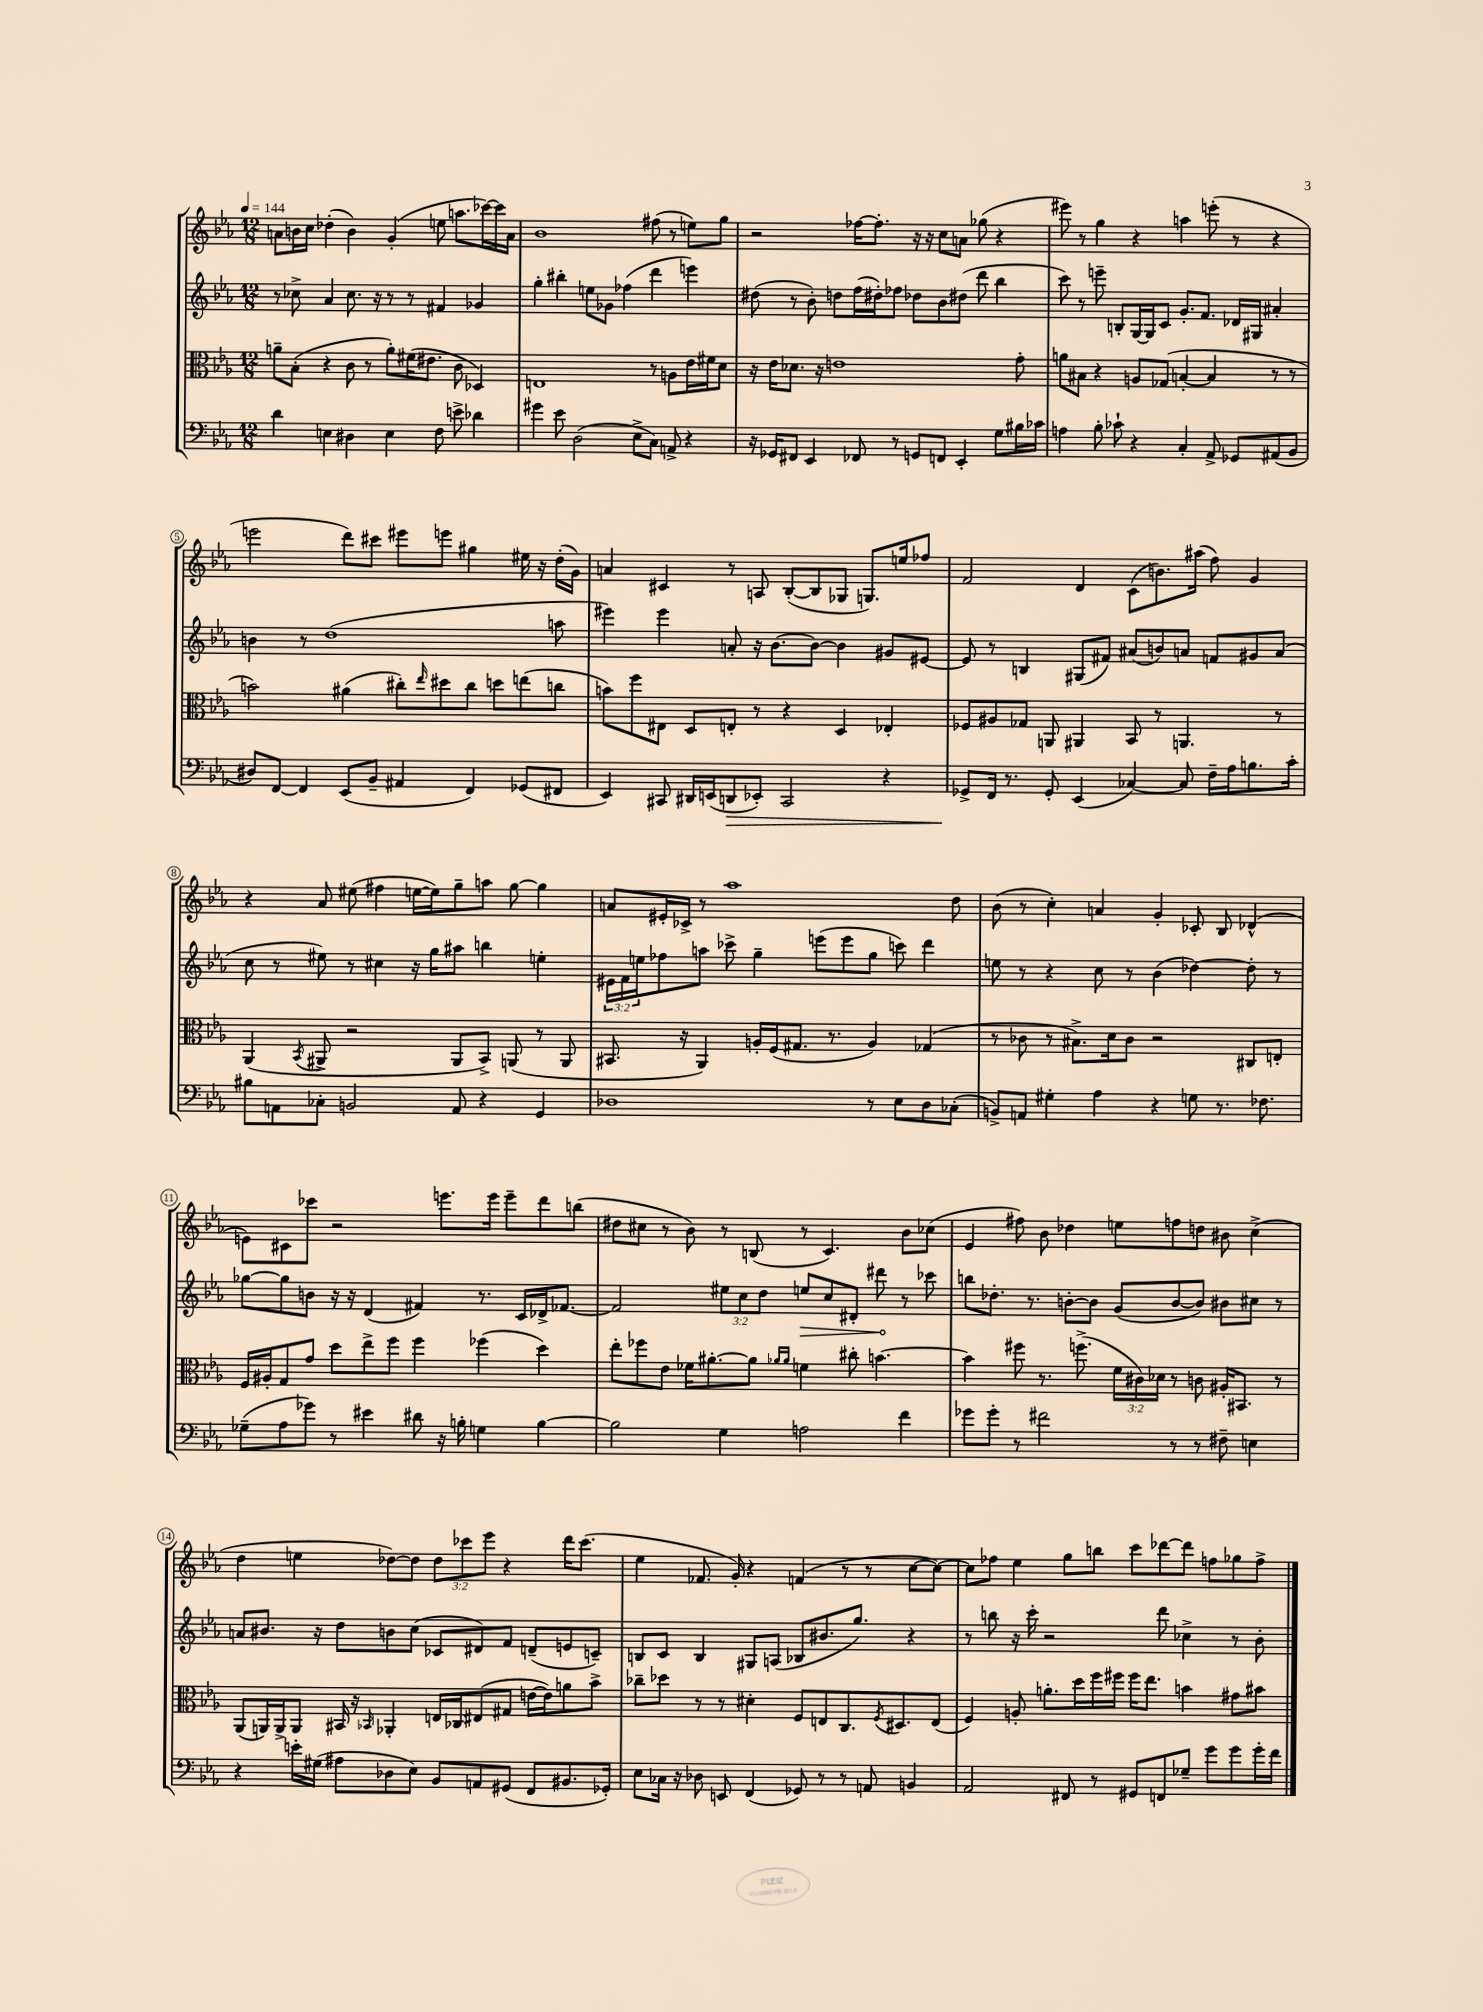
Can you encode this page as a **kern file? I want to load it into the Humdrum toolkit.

**kern	**kern	**kern	**kern
*staff4	*staff3	*staff2	*staff1
*clefF4	*clefC3	*clefG2	*clefG2
*k[b-e-a-]	*k[b-e-a-]	*k[b-e-a-]	*k[b-e-a-]
*M12/8	*M12/8	*M12/8	*M12/8
*MM144	*MM144	*MM144	*MM144
4d	8a~	8r	8a
.	(8B-'	8cc-^	16b
.	.	.	16cc
4E	4r	4a-	(4dd-'
4D#	8c	8.cc-	4b)
.	8r	.	.
.	.	16r	.
4E	8a')	8r	(4g'
.	(16f#	8r	.
.	8.e#	.	.
8F	.	4f#	8ee
8e^	8c	.	8.aa
4d-	4D-)	4g-	.
.	.	.	[16ccc-)
.	.	.	16ccc-]
.	.	.	16a
=	=	=	=
4g#	1E	4gg'	1b-
8e-	.	4bb#'	.
(2D	.	.	.
.	.	8ee	.
.	.	8g-	.
.	.	(4ff-	.
8E-^	.	.	.
8C)	8r	4ddd	(8ff#
8AA^	8A	.	8r
4r	16e-	4eee)	8ee)
.	16f#	.	.
.	8d	.	8gg
=	=	=	=
16r	16r	(8dd#	2r
16GG-	16e-	.	.
8FF#	8.d-	8r	.
4EE-	.	8b-')	.
.	16r	.	.
.	1e	8dd	.
8FF-	.	(16ff	[16ff-
.	.	16dd#')	8.ff-']
8r	.	8ff-	.
8GG	.	8dd-	16r
.	.	.	16r
8FF	.	8b-	8cc
4EE-'	.	(8dd#	8a
.	.	8ddd	(8gg-
8G	.	4bb-	4r
16B#	8g'	.	.
16c-	.	.	.
=	=	=	=
4A	8a	8ccc)	8eee#)
.	8B#	8r	8r
8B-'	4r	8eee~	4gg
8c-`	.	8B'	.
4r	8A	[16G	4r
.	.	16G]	.
.	(8G-	8c	.
4C'	[4B'	8.g'	4aa
.	.	8.f	.
8AA-^	4B]	.	(8eee'
8GG-	.	16d-	8r
.	.	16G#	.
(8AA#	8r	4a#'	4r
8BB-	8r	.	.
=	=	=	=
8D#)	2b)	4b	2eee
[8FF	.	.	.
4FF]	.	8r	.
.	.	(1dd	.
(8EE-	(4a#	.	8ddd)
8BB-~	.	.	8ccc#
4AA#	8cc#')	.	8eee#
.	16qqee-	.	.
.	8dd#	.	8eee
4FF)	8cc#	.	4gg#
.	8dd	.	.
(8GG-	(8ee	.	16ee#
.	.	.	16r
8FF#	8cc	8aa	(16dd'
.	.	.	16g)
=	=	=	=
4EE-)	8b)	4eee#)	4a
.	8ff	.	.
8CC#	8E#	4eee#	4c#
16DD#	8D	.	.
(16EE	.	.	.
8DD	8E'	8a'	8r
8EE-')	8r	16r	8A
.	.	[8.b-	.
2CC#	4r	.	([8B-'
.	.	8b-_	8B-]
.	4D	4b-]	8G-
.	.	.	8.G)
4r	4E-'	8g#	.
.	.	.	16ee
.	.	[8e#	8ff-
=	=	=	=
8GG-^	8F-	8e#]	2f
16FF	8A#	8r	.
8.r	.	.	.
.	8G-	4B	.
8GG-'	8AA	.	.
(4EE-	4AA#	(8G#	4d
.	.	8f#)	.
[4C-)	8BB-	(8a#	(8c
.	8r	8b)	8.b)
8C-]	4.AA	8a	.
.	.	.	(16aa#
16F~	.	8f	8ff)
16A-	.	.	.
8.B	.	8g#	4g
.	8r	(8a	.
16c'	.	.	.
=	=	=	=
8B#	(4AA-	8cc	4r
8AA	.	8r	.
.	8qBB-	.	.
8C-'	8AA#^	8ee#)	8a-
2BB	2r	8r	(8ee#
.	.	4cc#	4ff#
.	.	16r	[16ee
.	.	16gg	16ee])
8AA	8AA#	8aa#	8gg~
4r	8BB-^)	4bb	8aa
.	(8AA	.	[8gg
4GG	8r	4ee'	4gg]
.	8AA	.	.
=	=	=	=
1D-	8.BB#	24e#	8a
.	.	24f	.
.	.	24ee	.
.	.	8ff-	16e#'
.	16r	.	16c-^
.	4AA-)	8aa	8r
.	.	8ccc-^	1aa-
.	16A'	4gg~	.
.	(16F	.	.
.	8.G#	.	.
.	.	(8eee	.
.	8.r	.	.
.	.	8eee	.
8r	4A)	8gg	.
8E-	.	8ccc)	.
8D-	(4G-	4ddd	.
(8C-'	.	.	8dd
=	=	=	=
8BB^)	8r	8ee	(8b-
8AA	8c-	8r	8r
4G#'	8r	4r	4cc')
.	8.B#^)	.	.
4A-	.	8cc	4a
.	16d	.	.
.	8c-	8r	.
4r	2r	(4b-	4g'
8G	.	[4dd-)	8c-'
8.r	.	.	8B-
.	8C#	8dd-']	(4d-^^
8.F-	.	.	.
.	8E'	8r	.
=	=	=	=
(8G-~	16F	[8gg-	8e)
.	16A#'	.	.
8A-	8G	8gg-]	8c#
8g-)	8g	8b	8ccc-
8r	8dd	16r	2r
.	.	16r	.
4e#	8ee-^	(4d	.
.	8ff	.	.
8d#	4ff	4f#)	.
16r	.	.	8.eee
16B'	.	.	.
4G	(4ff-	8.r	.
.	.	.	16eee
.	.	.	8eee~
.	.	16c	.
[4B	4dd)	16d-^	8ddd
.	.	[8.f-	.
.	.	.	(8bb
=	=	=	=
2B]	8ee-'	2f-]	8dd#
.	8ff-	.	8cc#
.	8e-	.	8r
.	16f-	.	8b-)
.	[8.a#'	.	.
4G	.	12ee#	8r
.	.	12cc	.
.	8a#]	.	(8B
.	.	12dd	.
.	16qqa-	.	.
.	16qqa-	.	.
2A	4f	8ee	8r
.	.	8cc	4.c)
.	8cc#'	8d#'	.
.	[4.b	8ddd#	.
4f	.	8r	8b-
.	.	8ccc-	(8cc-
=	=	=	=
8g-	4b]	8bb	4e-
8g-'	.	8.dd-'	.
8r	8ff#	.	8ff#)
.	.	8.r	.
2f#	8.r	.	8b-
.	.	[8b'	4dd-
.	(8.ff^	.	.
.	.	8b]	.
.	24f	(8g	8ee
.	24c#)	.	.
.	24d-	.	.
8r	8r	[8b	8ff
8r	8c	8b])	8dd
8F#~	16A#'	8b#	8b#
.	8.BB#	.	.
4E	.	8cc#	(4cc^
.	8r	8r	.
=	=	=	=
4r	(8AA-	8a	4dd
.	16AA)	8.b#	.
.	16AA^	.	.
16e'	8AA	.	4ee
(16G#	.	16r	.
8A#	16BB#	8dd	.
.	16r	.	.
.	16qqBB-	.	.
8D-	4AA-'	8b	[8dd-)
8E-)	.	(8cc	8dd-]
8BB-	16E	8c-	12dd-
.	16C-	.	.
.	.	.	12ccc-
8AA	(8E#	8d#)	.
.	.	.	12eee-
(8GG#	8G#	8f	4r
8FF	[16e	(8d~	.
.	16e])	.	.
8.BB#	8a	8e	16ddd
.	.	.	(8.ccc-
.	8b-^	8c~)	.
16GG-')	.	.	.
=	=	=	=
8E-	8cc-~	8B	4ee-
16C-	8dd-	8c	.
16r	.	.	.
8D-	8r	4B	8.f-
8EE	8r	.	.
.	.	.	16g')
(4FF	4d#'	8G#	4r
.	.	(8A	.
8GG-)	8F	8B-	(4f
8r	8E	8.b#	.
8r	8.C	.	8r
.	.	8.gg)	.
8AA	.	.	8r
.	8qF	.	.
.	8.D#	.	.
4BB	.	4r	[8cc
.	(8E	.	8cc_)
=	=	=	=
2AA-	4F)	8r	8cc]
.	.	8bb	8ff-
.	8A'	16r	4ee-
.	.	16ccc'	.
.	8.a'	2r	.
8FF#	.	.	8gg
.	16dd	.	.
8r	16ff	.	8bb
.	16ff#	.	.
8GG#	16ff#	.	8ccc
.	8.ee-	.	.
8FF	.	8ddd	[8ddd-
8G-~	4b	4cc-^	8ddd-]
8g	.	.	8ff
8g	8g#	8r	8gg-
16g'	8b#	8b-'	8ff^
16f	.	.	.
==	==	==	==
*-	*-	*-	*-
